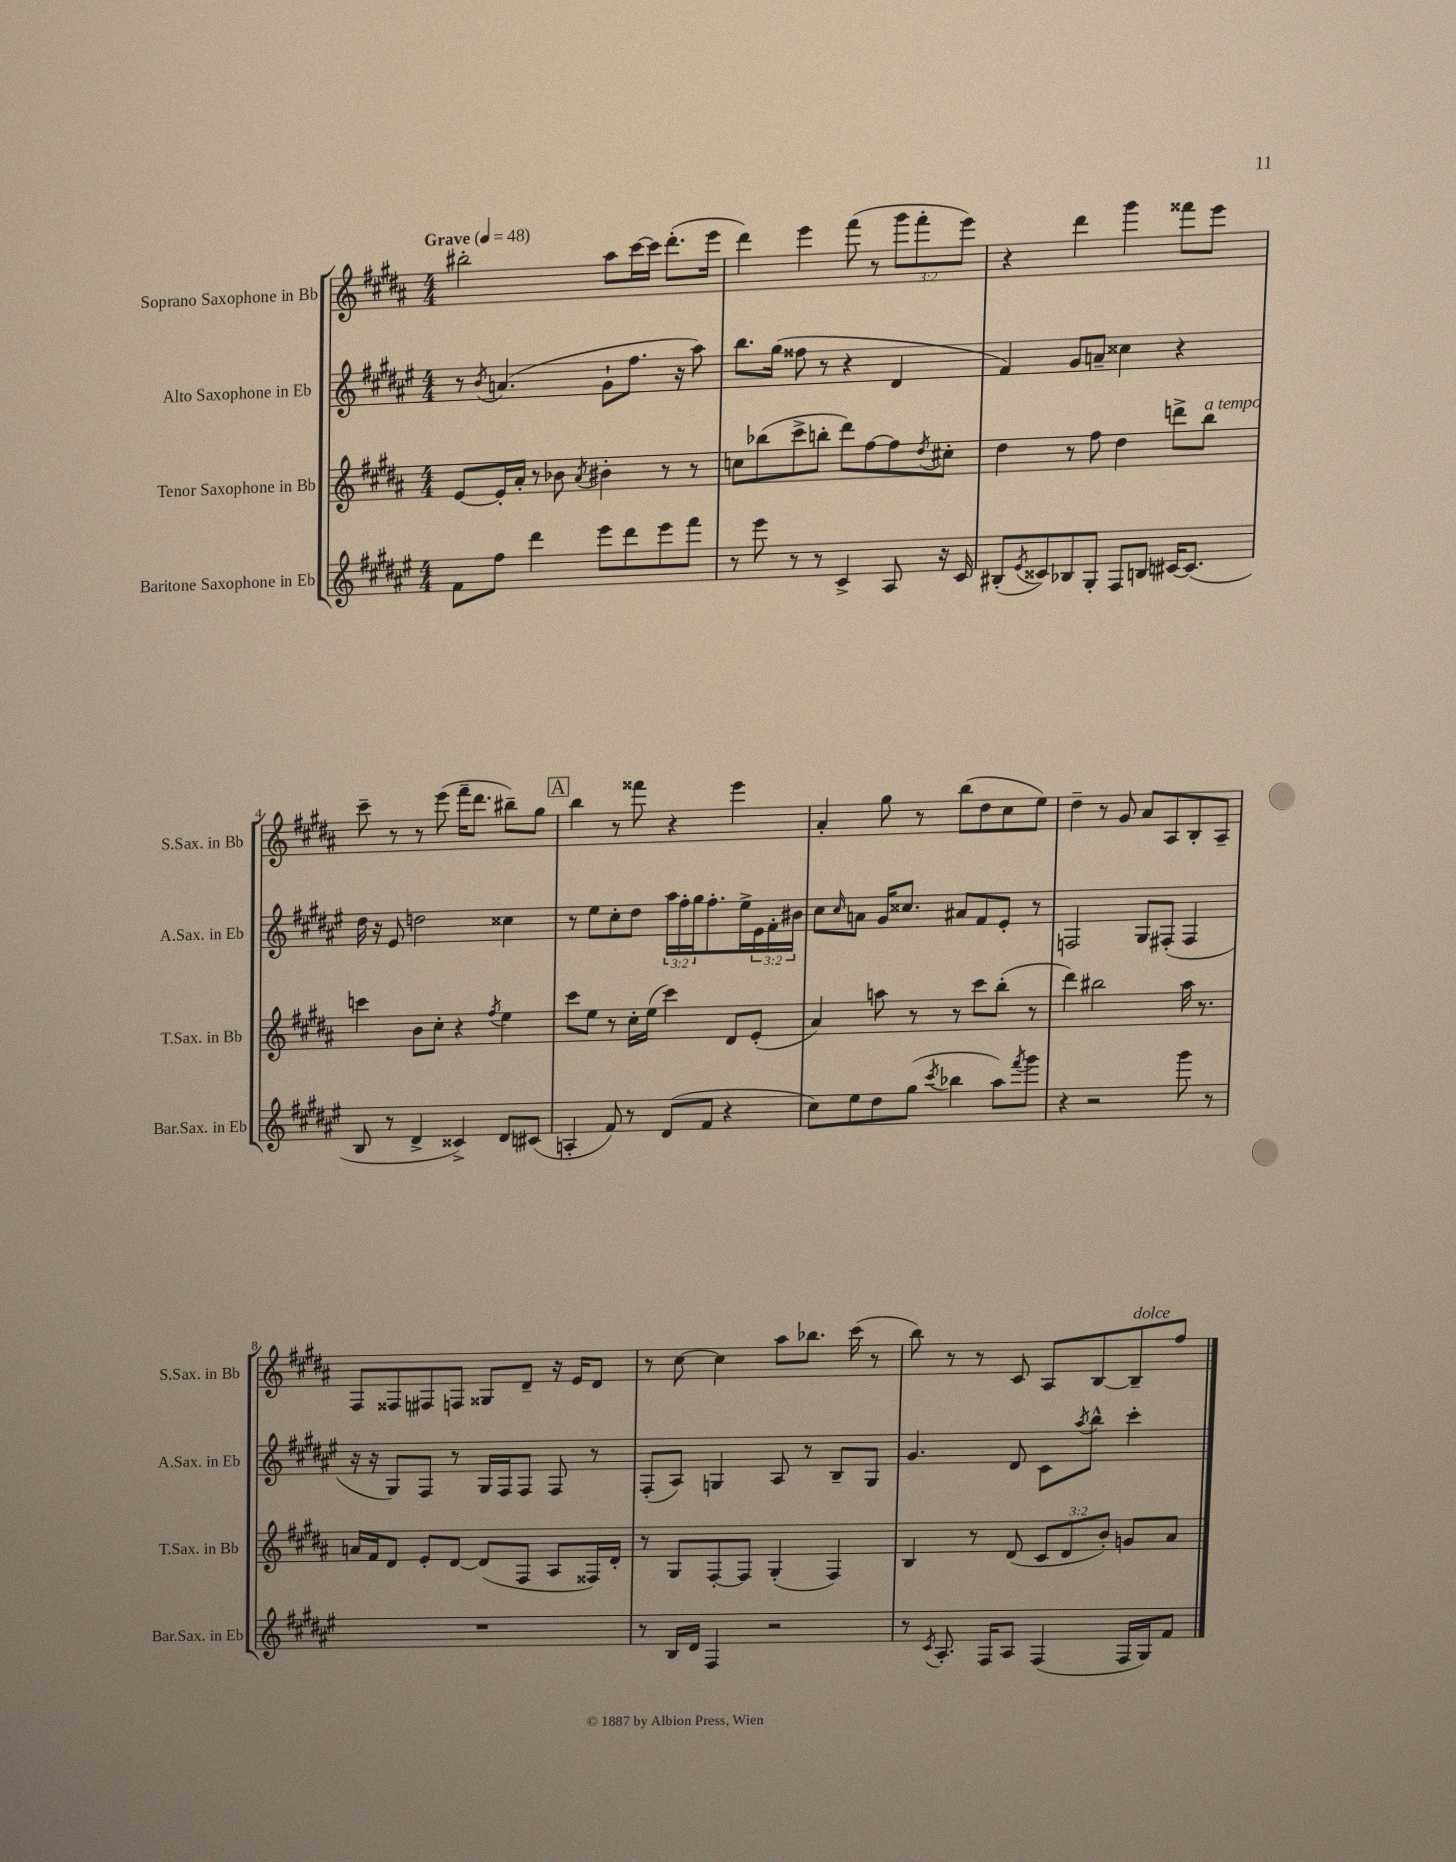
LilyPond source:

<<
\new StaffGroup <<
\new Staff = "s0" \with { instrumentName = "Soprano Saxophone in Bb" shortInstrumentName = "S.Sax. in Bb" } {
    \clef treble \key b \major \numericTimeSignature \time 4/4 \override Staff.TupletNumber.text = #tuplet-number::calc-fraction-text \tempo "Grave" 4 = 48
    bis''2-. ais''8 cis'''16~ cis'''16 dis'''8.-.( e'''16 |
    dis'''4) e'''4 fis'''8( r8 \tuplet 3/2 { gis'''8 fis'''8-. e'''8) } |
    r4 dis'''4 gis'''4 fisis'''8 e'''8 |
    cis'''8-- r8 r8 e'''8( fis'''16-- dis'''8. bis''8--) gis''8 |
    \mark \markup { \box "A" } b''4 r8 fisis'''8 r4 e'''4 |
    ais'4-. gis''8 r8 b''8( dis''8 cis''8 e''8) |
    dis''4-- r8 gis'8 ais'8 ais8 b8-. ais8-- |
    fis8 fisis8 fis8 f8 gisis8 dis'8-- r16 e'16 dis'8 |
    r8 cis''8~ cis''4 ais''8 bes''8. cis'''16( r8 |
    b''8) r8 r8 cis'8 ais8 b8~ b8--^\markup { \italic "dolce" } fis''8 \bar "|." |
}
\new Staff = "s1" \with { instrumentName = "Alto Saxophone in Eb" shortInstrumentName = "A.Sax. in Eb" } {
    \clef treble \key fis \major \numericTimeSignature \time 4/4 \override Staff.TupletNumber.text = #tuplet-number::calc-fraction-text
    r8 \acciaccatura { b'8 } a'4.( gis'8-! fis''8. r16 ais''8) |
    b''8. gis''16( fisis''8 r8 r4 dis'4 |
    fis'4) gis'8 a'8-- cisis''4 r4 |
    dis''16 r16 eis'8 d''2 cisis''4 |
    \mark \markup { \box "A" } r8 eis''8 cis''8-. dis''8 \tuplet 3/2 { ais''16 fis''16-. gis''16 } fis''8.-. eis''16-> \tuplet 3/2 { eis'16 fis'16-. bis'16 } |
    cis''8 \grace { cis''16 } a'8 gis'16 cisis''8. ais'8 fis'8 eis'8-. r8 |
    f2 gis8 fis8-.( fis4 |
    r16 r16 gis8) fis8 r8 gis16 fis16 fis8 fis8 r8 |
    fis8-.( ais8) g4 ais8 r8 b8-- g8 |
    gis'4. dis'8 cis'8 \acciaccatura { ais''8 } b''8-^ cis'''4-. \bar "|." |
}
\new Staff = "s2" \with { instrumentName = "Tenor Saxophone in Bb" shortInstrumentName = "T.Sax. in Bb" } {
    \clef treble \key b \major \numericTimeSignature \time 4/4 \override Staff.TupletNumber.text = #tuplet-number::calc-fraction-text
    e'8~ e'16-. ais'16-. r8 bes'8 \acciaccatura { ais'8 } bis'4-. r8 r8 |
    c''8 bes''8( cis'''8-> b''8-. dis'''8) fis''8~ fis''8 \acciaccatura { dis''8 } cis''8-. |
    dis''4 r8 fis''8 dis''4 d'''8-> b''8^\markup { \italic "a tempo" } |
    c'''4 b'8 cis''8-. r4 \acciaccatura { fis''8 } e''4 |
    \mark \markup { \box "A" } cis'''8 e''8 r8 cis''16-. e''16( cis'''4) dis'8 e'8-.( |
    ais'4) a''8 r8 r8 cis'''8 b''8-.( r8 |
    dis'''4) bis''2 ais''16 r8. |
    a'16 fis'16 dis'8 e'8-. dis'8~ dis'8( fis8 ais8 fisis16) dis'16-. |
    r8 gis8 fis8~-. fis8 gis4-.( fis4) |
    b4 r8 dis'8( \tuplet 3/2 { cis'8 dis'8 b'8-.) } g'8 ais'8 \bar "|." |
}
\new Staff = "s3" \with { instrumentName = "Baritone Saxophone in Eb" shortInstrumentName = "Bar.Sax. in Eb" } {
    \clef treble \key fis \major \numericTimeSignature \time 4/4
    fis'8 fis''8 dis'''4 eis'''8 dis'''8 eis'''8 fis'''8 |
    r8 eis'''8 r8 r8 cis'4-> ais8 r16 cis'16 |
    bis8-.( \acciaccatura { eis'8 } cisis'8) bes8 gis8-. fis8 b8 cis'16~ cis'8.( |
    b8 r8 dis'4-> cisis'4->) dis'8 cis'8( |
    \mark \markup { \box "A" } a4-. fis'8) r8 dis'8( fis'8 r4 |
    cis''8) eis''8 dis''8 gis''8( \acciaccatura { cis'''8 } bes''4 ais''8) \acciaccatura { fis'''8 } gis'''8 |
    r4 r2 gis'''8 r8 |
    R1 |
    r8 b16 dis'16 fis4 r2 |
    r8 \acciaccatura { cis'8 } ais8.-. fis16 ais8 fis4( fis16 gis16) fis'8 \bar "|." |
}
>>
>>
